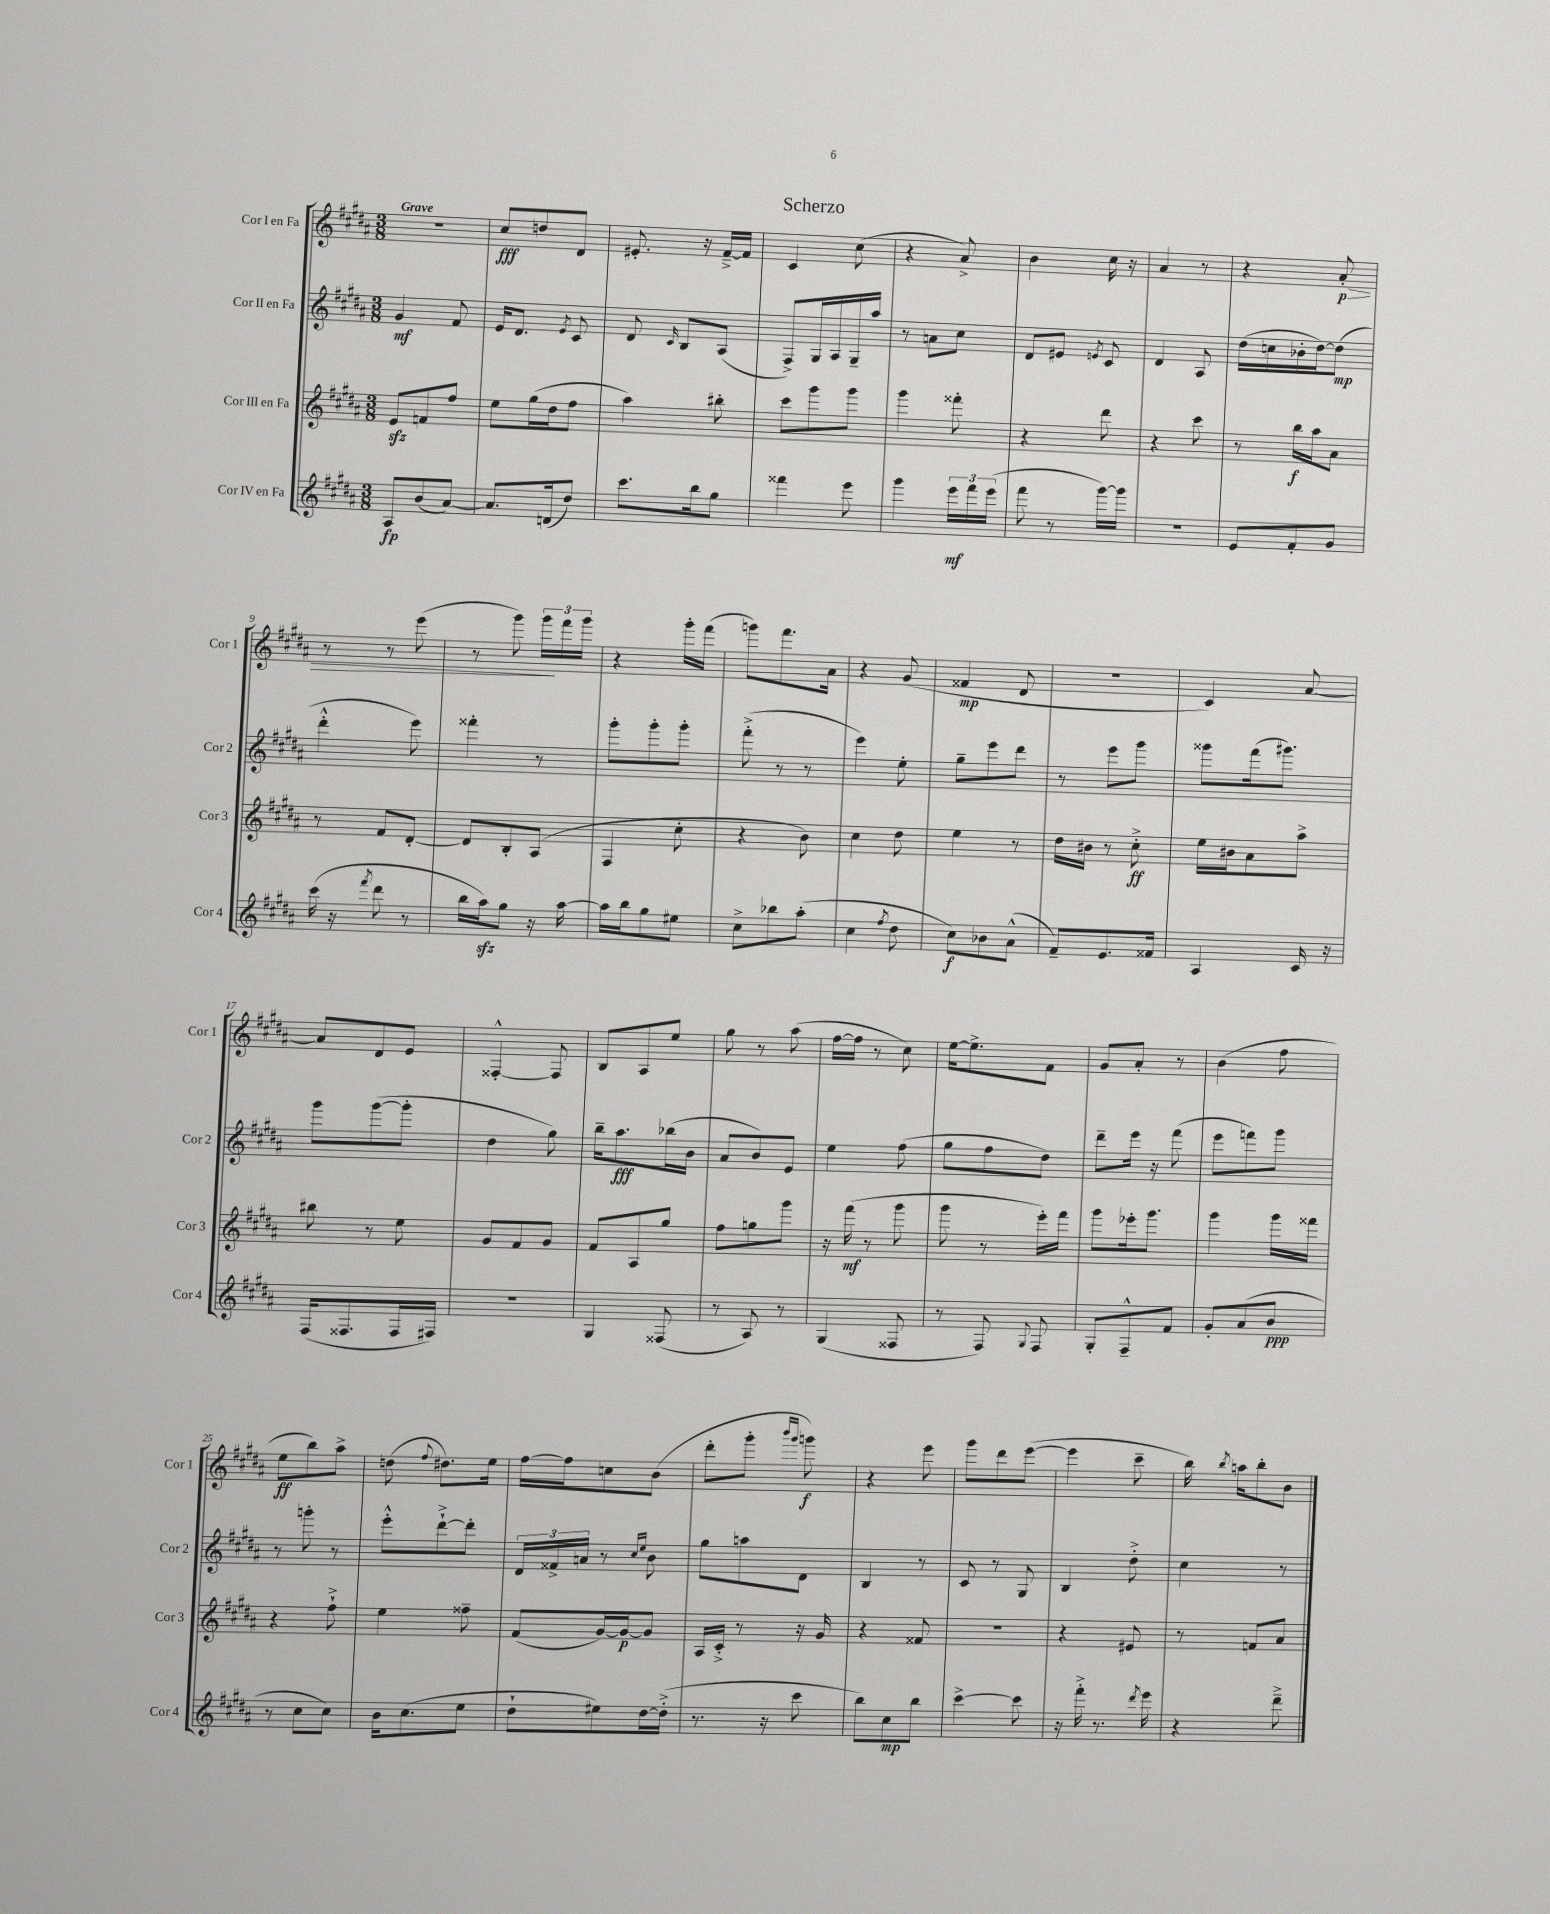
\header { title = "Scherzo" }
<<
\new StaffGroup <<
\new Staff = "s0" \with { instrumentName = "Cor I en Fa" shortInstrumentName = "Cor 1" } {
    \clef treble \key b \major \numericTimeSignature \time 3/8 \tempo "Grave"
    \autoBeamOff R4. |
    cis''8[\fff d''8 dis'8] |
    eis'8.-. r16 fis'16[~---> fis'16] |
    cis'4 cis''8( |
    r4 ais'8->) |
    b'4 cis''16 r16 |
    ais'4 r8 |
    r4 ais'8-.\p\> |
    r8 r8 e'''8( |
    r8 gis'''8) \tuplet 3/2 { gis'''16[\! fis'''16 gis'''16] } |
    r4 gis'''16[-. fis'''16]( |
    g'''8[) fis'''8. ais'16] |
    r4 gis'8( |
    fisis'4\mp dis'8 |
    R4. |
    cis'4) ais'8~ |
    ais'8[ dis'8 e'8] |
    fisis4~-.-^ fisis8 |
    b8[ ais8 e''8] |
    gis''8 r8 ais''8( |
    fis''16[~ fis''16] r8 cis''8) |
    e''16[~ e''8.-> fis'8] |
    gis'8[ ais'8]-. r8 |
    b'4( fis''8 |
    e''8[\ff b''8) ais''8]-> |
    d''8( \appoggiatura { fis''8 } dis''8.[) e''16] |
    fis''16[~ fis''16 c''8 b'8]( |
    dis'''8[-. gis'''8]-. \grace { b'''16[ gis'''16] } g'''8\f) |
    r4 e'''8 |
    gis'''8[ dis'''8 e'''8]~( |
    e'''4 cis'''8-- |
    b''16) \acciaccatura { b''8 } a''16[ b''8-. b'8] \bar "|." |
}
\new Staff = "s1" \with { instrumentName = "Cor II en Fa" shortInstrumentName = "Cor 2" } {
    \clef treble \key b \major \numericTimeSignature \time 3/8
    \autoBeamOff gis'4\mf fis'8 |
    e'16[ dis'8.] \acciaccatura { e'8 } cis'8 |
    dis'8 \grace { cis'16 } b8[ ais8]( |
    fis8[->) gis16 ais16 gis16-- ais''16] |
    r8 a'8[ cis''8] |
    dis'8[ eis'8] \acciaccatura { e'8 } cis'8 |
    dis'4 ais8 |
    dis''16[( c''16 bes'16-. dis''16~) dis''8]\mp( |
    dis'''4-.-^ e'''8) |
    fisis'''4-. r8 |
    gis'''8[-. gis'''8-. gis'''8]-. |
    fis'''8-.->( r8 r8 |
    e'''4) e''8-. |
    gis''8[-- e'''8 dis'''8] |
    r8 e'''8[ gis'''8] |
    gisis'''8[ fis'''16( gis'''8.]) |
    gis'''8[ gis'''8~( gis'''8]-. |
    dis''4 gis''8) |
    b''16[-- ais''8.\fff bes''16( b'16] |
    ais'8[ b'8) e'8] |
    e''4 fis''8( |
    gis''8[ fis''8 dis''8]) |
    dis'''8[-- e'''16] r16 fis'''8( |
    e'''8[ f'''8) gis'''8] |
    r8 g'''8-. r8 |
    e'''8[-.-^ dis'''8~-!-> dis'''8]-. |
    \tuplet 3/2 { dis'16[ fisis'16-> a'16] } r8 \grace { cis''16[ e''16] } b'8 |
    gis''8[ a''8 dis'8] |
    b4 r8 |
    cis'8 r8 gis8 |
    b4 dis''8-.-> |
    cis''4 r8 \bar "|." |
}
\new Staff = "s2" \with { instrumentName = "Cor III en Fa" shortInstrumentName = "Cor 3" } {
    \clef treble \key b \major \numericTimeSignature \time 3/8
    \autoBeamOff e'8[\sfz f'8 fis''8] |
    e''8[ gis''16( dis''16 fis''8] |
    ais''4) bis''8-. |
    cis'''8[ gis'''8 gis'''8] |
    gis'''4 fisis'''8-. |
    r4 dis'''8 |
    r4 cis'''8 |
    r8 b''16[\f ais''16 ais'8] |
    r8 fis'8[ dis'8]~-. |
    dis'8[ b8-. ais8]( |
    fis4 cis''8-. |
    r4 b'8) |
    cis''4 dis''8 |
    e''4 r8 |
    dis''16[ bis'16] r8 cis''8-.->\ff |
    e''16[ bis'16 ais'8 ais''8]-> |
    bis''8 r8 e''8 |
    gis'8[ fis'8 gis'8] |
    fis'8[ ais8 gis''8] |
    fis''8[ g''8 gis'''8] |
    r16 fis'''16\mf( r8 gis'''8 |
    gis'''8 r8 e'''16[-.) fis'''16] |
    gis'''8[ ees'''16-. gis'''8.] |
    gis'''4 gis'''16[ fisis'''16] |
    r4 fis''8-!-> |
    e''4 fisis''8-- |
    fis'8[( gis'16~) gis'16~\p gis'8] |
    ais16[ cis'16]-.-> r8 r16 gis'16 |
    r4 fisis'8 |
    R4. |
    r4 eis'8 |
    r8 f'8[ ais'8] \bar "|." |
}
\new Staff = "s3" \with { instrumentName = "Cor IV en Fa" shortInstrumentName = "Cor 4" } {
    \clef treble \key b \major \numericTimeSignature \time 3/8
    \autoBeamOff ais8[\fp b'8( ais'8]~) |
    ais'8.[ d'16( dis''8]) |
    cis'''8.[ b''16 gis''8] |
    fisis'''4 e'''8 |
    gis'''4 \tuplet 3/2 { e'''16[\mf fis'''16 e'''16]( } |
    fis'''8 r8 gis'''16[~) gis'''16] |
    R4. |
    e'8[ fis'8-. gis'8] |
    cis'''16( r16 \acciaccatura { fis'''8 } dis'''8 r8 |
    b''16[ ais''16\sfz) gis''8] r16 ais''16~ |
    ais''16[ b''16 gis''8 eis''8] |
    cis''8[-> bes''8 ais''8]-.( |
    cis''4 \acciaccatura { fis''8 } dis''8 |
    cis''8[\f) bes'8 ais'8]-^( |
    fis'8[--) e'8. fisis'16] |
    ais4 cis'16 r16 |
    fis16[( fisis8. fisis16 fis16]) |
    R4. |
    gis4 fisis8( |
    r8 ais8) r8 |
    gis4( fisis8 |
    r8 fis8) \appoggiatura { gis8 } fis8 |
    gis8[-. fis8---^ fis'8] |
    gis'8[-. ais'8( b'8]\ppp |
    r8 cis''8[ cis''8]) |
    b'16[ cis''8.( e''8] |
    dis''8[-! eis''8) dis''16~ dis''16]-.->( |
    r8. r16 cis'''8 |
    b''8[) cis''8\mp b''8] |
    cis'''4~-> cis'''8 |
    r16 fis'''16-.-> r8. \acciaccatura { dis'''8 } e'''16 |
    r4 dis'''8---> \bar "|." |
}
>>
>>
